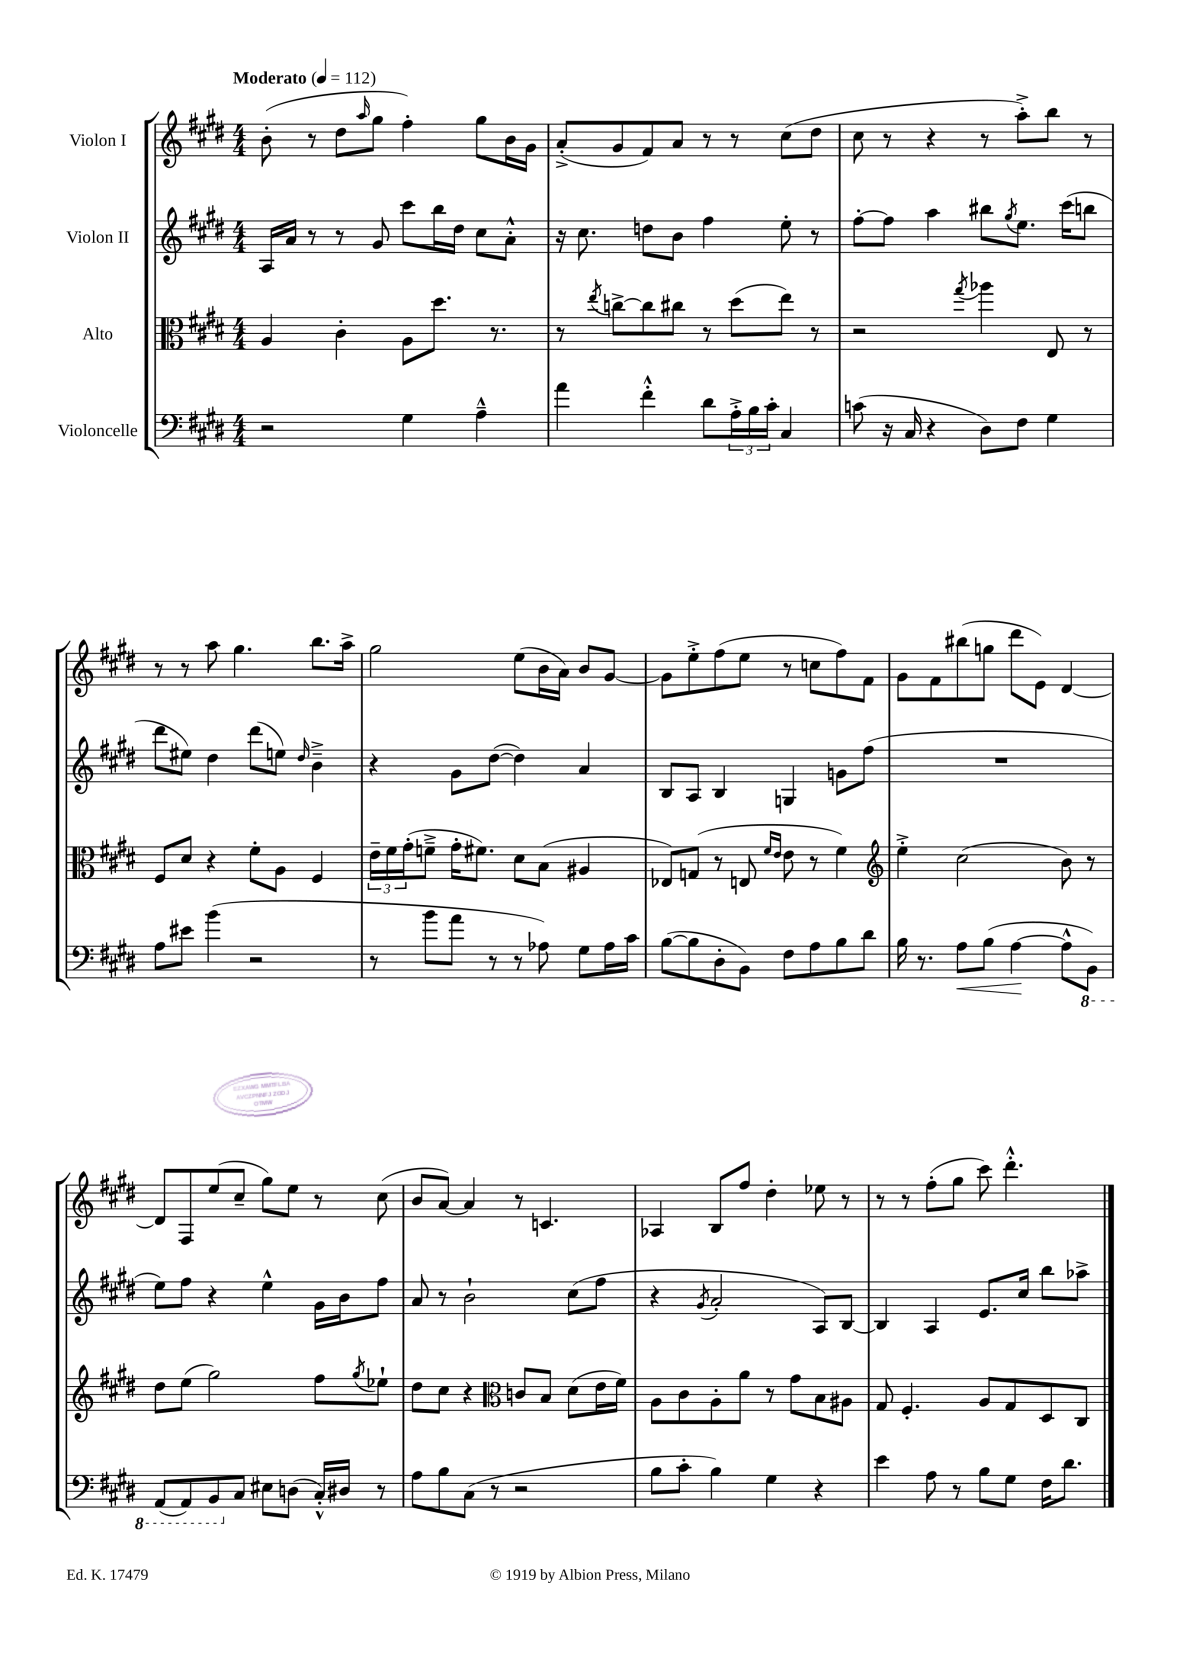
<<
\new StaffGroup <<
\new Staff = "s0" \with { instrumentName = "Violon I" } {
    \clef treble \key e \major \numericTimeSignature \time 4/4 \tempo "Moderato" 4 = 112
    b'8-.( r8 dis''8 \grace { a''16 } gis''8 fis''4-.) gis''8 b'16 gis'16 |
    a'8-.->( gis'8 fis'8) a'8 r8 r8 cis''8( dis''8 |
    cis''8 r8 r4 r8 a''8-.->) b''8 r8 |
    r8 r8 a''8 gis''4. b''8. a''16-> |
    gis''2 e''8( b'16 a'16) b'8 gis'8~ |
    gis'8 e''8-.-> fis''8( e''8 r8 c''8 fis''8) fis'8 |
    gis'8 fis'8 bis''8( g''8 dis'''8 e'8) dis'4~ |
    dis'8 fis8 e''8( cis''8-- gis''8) e''8 r8 cis''8( |
    b'8 a'8~) a'4 r8 c'4. |
    aes4 b8 fis''8 dis''4-. ees''8 r8 |
    r8 r8 fis''8-.( gis''8 cis'''8) dis'''4.-.-^ \bar "|." |
}
\new Staff = "s1" \with { instrumentName = "Violon II" } {
    \clef treble \key e \major \numericTimeSignature \time 4/4
    a16 a'16 r8 r8 gis'8 cis'''8 b''16 dis''16 cis''8 a'8-.-^ |
    r16 cis''8. d''8 b'8 fis''4 e''8-. r8 |
    fis''8~-. fis''8 a''4 bis''8 \acciaccatura { gis''8 } e''8. cis'''16( b''8 |
    dis'''8 eis''8) dis''4 dis'''8( e''8) \grace { dis''16 } b'4---> |
    r4 gis'8 dis''8~( dis''4) a'4 |
    b8 a8 b4 g4 g'8 fis''8( |
    R1 |
    e''8) fis''8 r4 e''4-^ gis'16 b'16 fis''8 |
    a'8 r8 b'2-! cis''8( fis''8 |
    r4 \acciaccatura { gis'8 } a'2-. a8) b8~ |
    b4 a4 e'8. cis''16 b''8 aes''8-> \bar "|." |
}
\new Staff = "s2" \with { instrumentName = "Alto" } {
    \clef alto \key e \major \numericTimeSignature \time 4/4
    a4 cis'4-. a8 dis''8. r8. |
    r8 \acciaccatura { e''8 } c''8~-> c''8 cis''8 r8 dis''8( e''8) r8 |
    r2 \acciaccatura { gis''8 } aes''4 e8 r8 |
    fis8 dis'8 r4 fis'8-. a8 fis4 |
    \tuplet 3/2 { e'16-- fis'16 gis'16-.( } f'8---> gis'16-. fis'8.) dis'8 b8( ais4 |
    ees8) g8( r8 e8 \grace { fis'16 e'16 } e'8 r8 fis'4) |
    \clef treble e''4-.-> cis''2( b'8) r8 |
    dis''8 e''8( gis''2) fis''8 \acciaccatura { gis''8 } ees''8-! |
    dis''8 cis''8 r4 \clef alto c'8 b8 dis'8( e'16 fis'16) |
    a8 cis'8 a8-. a'8 r8 gis'8 b8 ais8 |
    gis8 fis4.-. a8 gis8 dis8 cis8 \bar "|." |
}
\new Staff = "s3" \with { instrumentName = "Violoncelle" } {
    \clef bass \key e \major \numericTimeSignature \time 4/4
    r2 gis4 a4---^ |
    a'4 fis'4-.-^ dis'8 \tuplet 3/2 { a16-.-> b16 cis'16-. } cis4 |
    c'8( r16 cis16 r4 dis8) fis8 gis4 |
    a8 eis'8 b'4( r2 |
    r8 b'8 a'8 r8 r8 aes8) gis8 aes16 cis'16 |
    b8~( b8 dis8-. b,8) fis8 a8 b8 dis'8 |
    b16 r8. a8\< b8( a4~\! a8-^ \ottava #-1 b,,8) |
    a,,8( a,,8) b,,8 \ottava #0 cis8 eis8 d8( cis16-.-^) dis16 r8 |
    a8 b8 cis8( r8 r2 |
    b8 cis'8-. b4) gis4 r4 |
    e'4 a8 r8 b8 gis8 fis16 dis'8. \bar "|." |
}
>>
>>
\layout { \context { \Score \remove "Bar_number_engraver" } }
